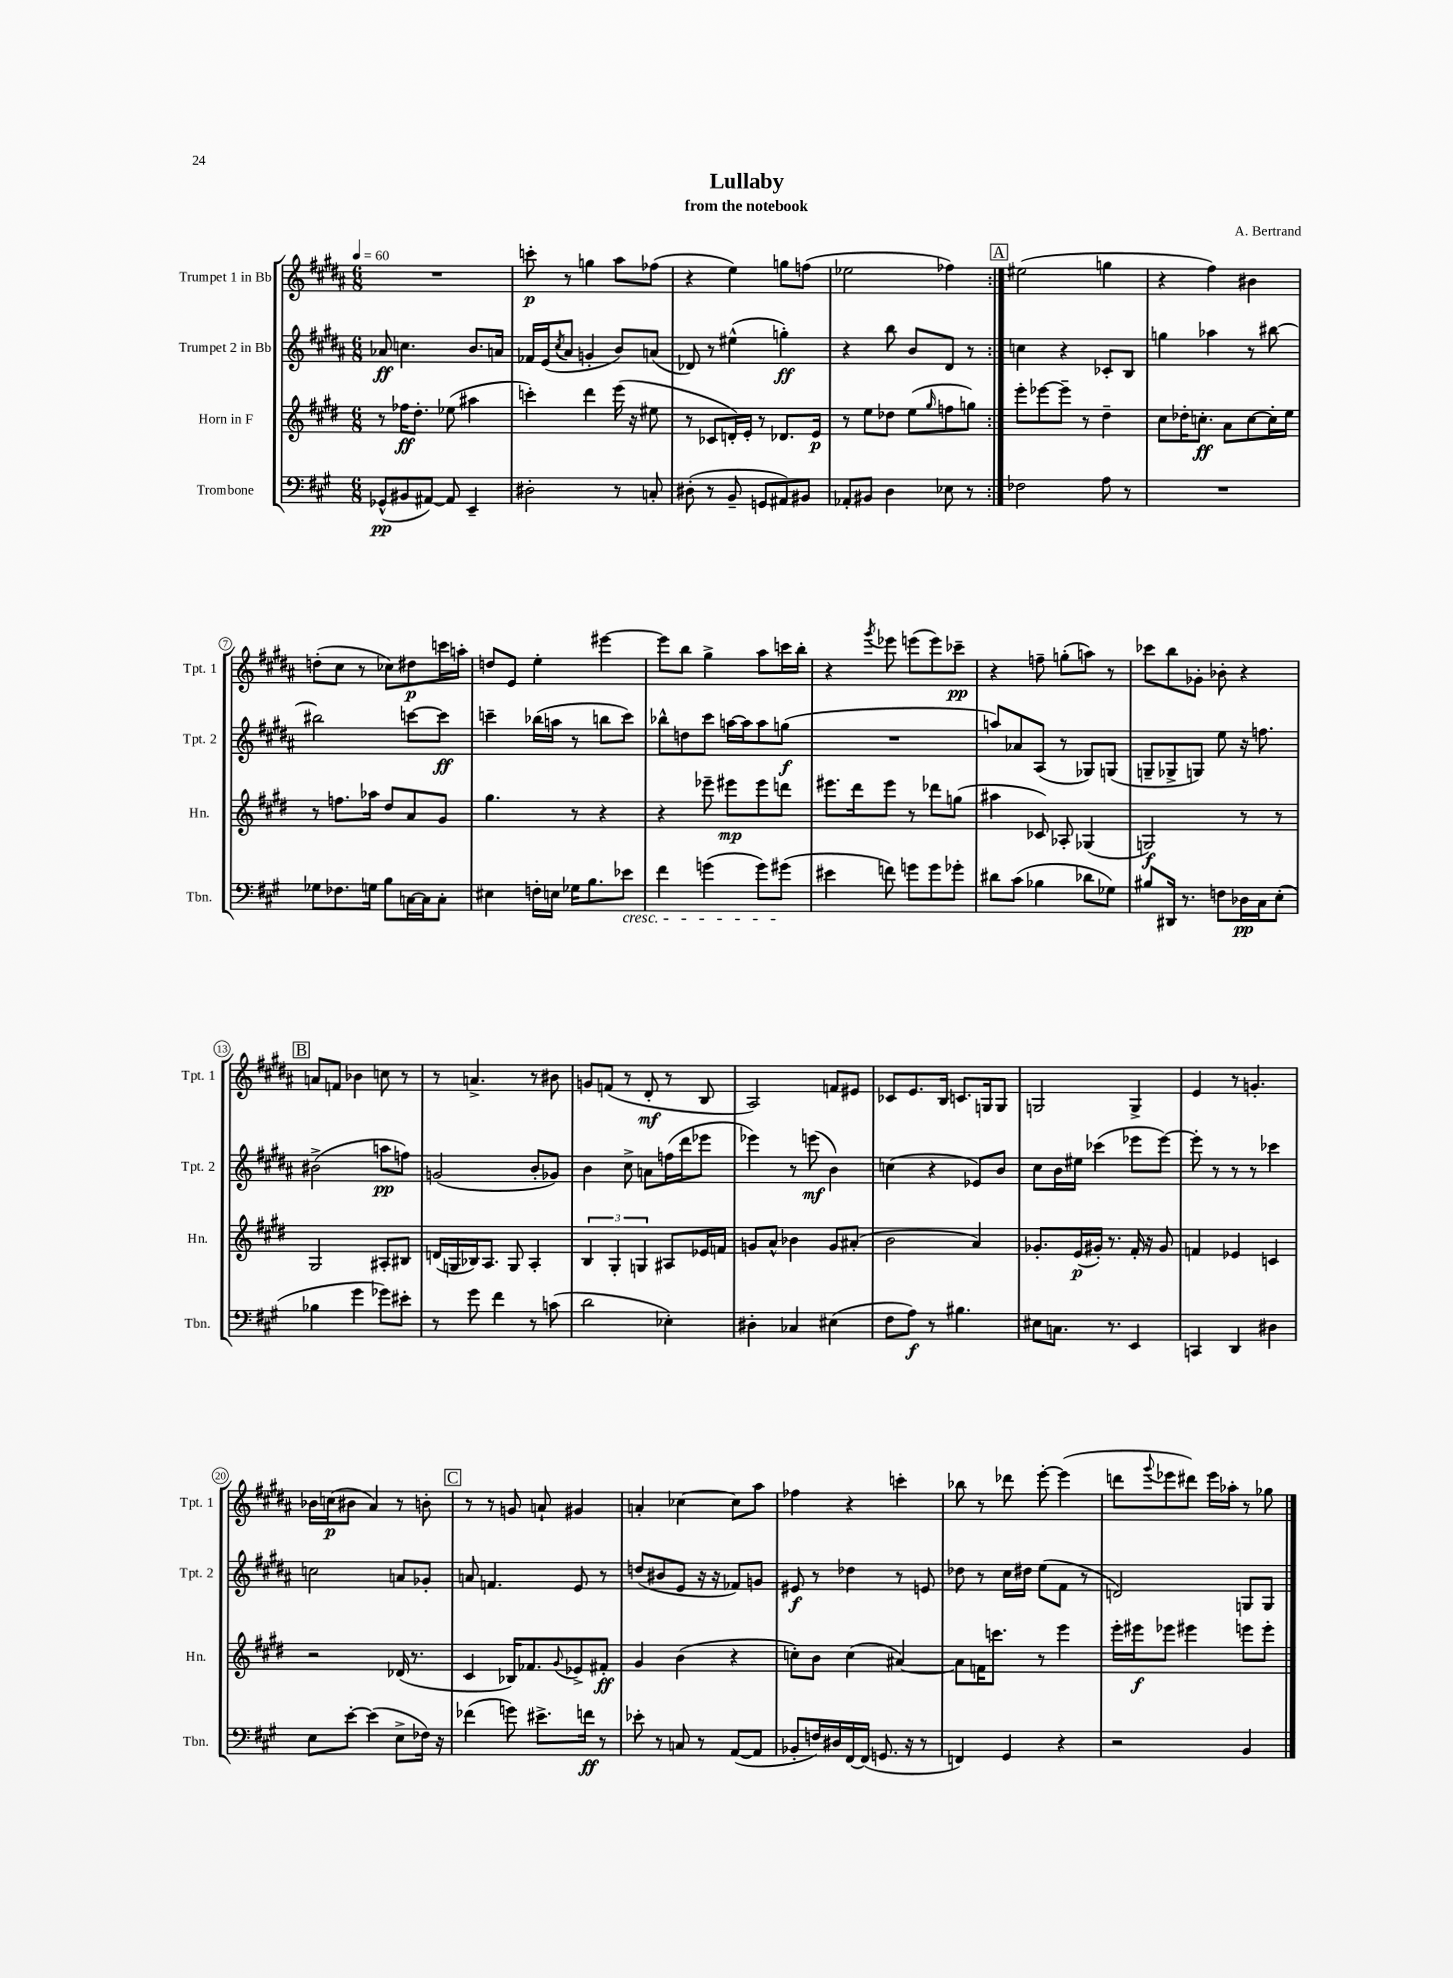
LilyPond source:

\header { title = "Lullaby" composer = "A. Bertrand" subtitle = "from the notebook" }
<<
\new StaffGroup <<
\new Staff = "s0" \with { instrumentName = "Trumpet 1 in Bb" shortInstrumentName = "Tpt. 1" } {
    \clef treble \key b \major \numericTimeSignature \time 6/8 \tempo 4 = 60
    \repeat volta 2 { R2. |
    c'''8-.\p r8 g''4 ais''8 fes''8( |
    r4 e''4) g''8 f''8( |
    ees''2 fes''4) | }
    \mark \markup { \box "A" } eis''2( g''4 |
    r4 fis''4) bis'4 |
    d''8-.( cis''8 r8 ces''8) dis''8\p c'''16 a''16-. |
    d''8 e'8 e''4-. eis'''4~ |
    eis'''8 b''8 gis''4-> ais''8 c'''16 b''16-. |
    r4 \acciaccatura { gis'''8 } ees'''8 e'''8( e'''8) ces'''8--\pp |
    r4 f''8-- g''8-.( a''8) r8 |
    ces'''8 b''8 ges'8-. bes'8-. r4 |
    \mark \markup { \box "B" } a'8 f'8 bes'4 c''8 r8 |
    r8 a'4.-> r8 bis'8 |
    g'8 f'8( r8 dis'8-.\mf r8 b8 |
    ais2) f'8 eis'8 |
    ces'8 e'8. b16 c'8. g16 g8 |
    g2 g4-> |
    e'4 r8 g'4.-. |
    bes'16 c''16\p( bis'8 ais'4) r8 b'8-. |
    \mark \markup { \box "C" } r8 r8 g'8 a'8-! gis'4 |
    a'4-. ces''4~ ces''8 ais''8 |
    fes''4 r4 c'''4-. |
    bes''8 r8 des'''8 e'''8~-. e'''4( |
    d'''8 \appoggiatura { gis'''8 } ees'''8 dis'''8) ees'''16 aes''16-. r8 ges''8 \bar "|." |
}
\new Staff = "s1" \with { instrumentName = "Trumpet 2 in Bb" shortInstrumentName = "Tpt. 2" } {
    \clef treble \key b \major \numericTimeSignature \time 6/8
    \repeat volta 2 { aes'8\ff c''4. b'8. a'16 |
    fes'16 e'16( \acciaccatura { cis''8 } ais'8 g'4-. b'8) a'8( |
    des'8) r8 eis''4-^( g''4-.\ff) |
    r4 b''8 b'8 dis'8 r8 | }
    \mark \markup { \box "A" } c''4 r4 ces'8-. b8 |
    g''4 aes''4 r8 bis''8~ |
    bis''2 c'''8~ c'''8\ff |
    c'''4-- bes''16( a''16 r8 b''8 c'''8) |
    bes''8-^ d''8 cis'''8 a''16~ a''16 a''8 g''8\f( |
    R2. |
    a''8) aes'8 ais8( r8 ges8) g8( |
    g8-- ges8-> g8) e''8 r16 f''8. |
    \mark \markup { \box "B" } bis'2->( a''8\pp f''8) |
    g'2( b'8-. ges'8) |
    b'4 cis''8-> a'8 f''16( dis'''16 ees'''8 |
    ees'''4) r8 e'''8\mf( b'4) |
    c''4( r4 ees'8) b'8 |
    cis''8 b'16 eis''16 ces'''4( ees'''8 ees'''8~) |
    ees'''8-. r8 r8 r8 ces'''4 |
    c''2 a'8 ges'8-. |
    \mark \markup { \box "C" } a'8 f'4. e'8 r8 |
    d''8( bis'8 e'8 r16 r16 fes'8) g'8 |
    eis'8\f r8 des''4 r8 e'8 |
    des''8 r8 cis''16 dis''16 e''8( fis'8 r8 |
    d'2) g8 g8 \bar "|." |
}
\new Staff = "s2" \with { instrumentName = "Horn in F" shortInstrumentName = "Hn." } {
    \clef treble \key e \major \numericTimeSignature \time 6/8
    \repeat volta 2 { r8 fes''16\ff dis''8.-. ees''8( ais''4 |
    c'''4-.) dis'''4 e'''16( r16 eis''8 |
    r8 ces'8 d'16-.) e'16-. r8 des'8. e'16\p |
    r8 e''8 des''8 e''8( \grace { gis''16 } f''8 g''8) | }
    \mark \markup { \box "A" } e'''8-. ees'''8~ ees'''8-- r8 dis''4-- |
    cis''8 des''16-. c''8.-.\ff a'8 c''8~ c''16-. e''16 |
    r8 f''8. aes''16 dis''8 a'8 gis'8 |
    gis''4. r8 r4 |
    r4 ees'''8-- eis'''8\mp eis'''8 d'''8 |
    eis'''8. dis'''16 eis'''8 r8 des'''8 g''8( |
    ais''4 ces'8) aes8-. ges4( |
    g2\f) r8 r8 |
    \mark \markup { \box "B" } gis2 ais8-. bis8 |
    d'16( g16 bes16) a8. g8 a4-. |
    \tuplet 3/2 { b4 gis4-. g4 } ais8 ees'16 f'16 |
    g'8 a'8-^ bes'4 g'8 ais'8-.( |
    b'2 a'4) |
    ges'8.-. e'16\p( gis'16-.) r8. fis'16-. r16 gis'8 |
    f'4 ees'4 c'4 |
    r2 des'16( r8. |
    \mark \markup { \box "C" } cis'4 bes16) fes'8. \appoggiatura { gis'8 } ees'8-> fis'8-.\ff |
    gis'4 b'4( r4 |
    c''8-.) b'8 c''4( ais'4~) |
    ais'8 f'16 c'''8. r8 e'''4 |
    e'''16-. eis'''16\f ees'''8 eis'''4 e'''8 e'''8-. \bar "|." |
}
\new Staff = "s3" \with { instrumentName = "Trombone" shortInstrumentName = "Tbn." } {
    \clef bass \key a \major \numericTimeSignature \time 6/8
    \repeat volta 2 { ges,8-^\pp( bis,8 ais,8~) ais,8 e,4-- |
    dis2-. r8 c8-. |
    dis8-.( r8 b,8-- g,8 ais,8) bis,8 |
    aes,8-. bis,8 d4 ees8 r8 | }
    \mark \markup { \box "A" } fes2 a8 r8 |
    R2. |
    ges8 fes8. g16 b8 c16~ c16 c8-. |
    eis4 f16-. e16 ges16 b8. ees'8\cresc |
    fis'4 g'4( g'8) gis'8\!( |
    eis'4 f'8) g'8 g'8 ges'8-. |
    dis'8 cis'8( bes4 des'8 ges8) |
    bis8 dis,16 r8. f8 des16\pp cis16 e8-.( |
    \mark \markup { \box "B" } bes4 gis'4 ges'8) eis'8-. |
    r8 gis'8 fis'4 r8 c'8( |
    d'2 ees4-.) |
    dis4-. ces4 eis4( |
    fis8 a8\f) r8 bis4. |
    eis8 c8. r8. e,4 |
    c,4 d,4 dis4 |
    e8 e'8~-. e'4( e8-> fes16) r16 |
    \mark \markup { \box "C" } fes'4( g'8) eis'8.-> f'16\ff r8 |
    ees'8-. r8 c8 r8 a,8~( a,8 |
    bes,8-. f16) dis16 fis,16~ fis,16( g,8. r16 r8 |
    f,4) gis,4 r4 |
    r2 b,4 \bar "|." |
}
>>
>>
\layout { \context { \Score \override BarNumber.stencil = #(make-stencil-circler 0.1 0.3 ly:text-interface::print) } }
